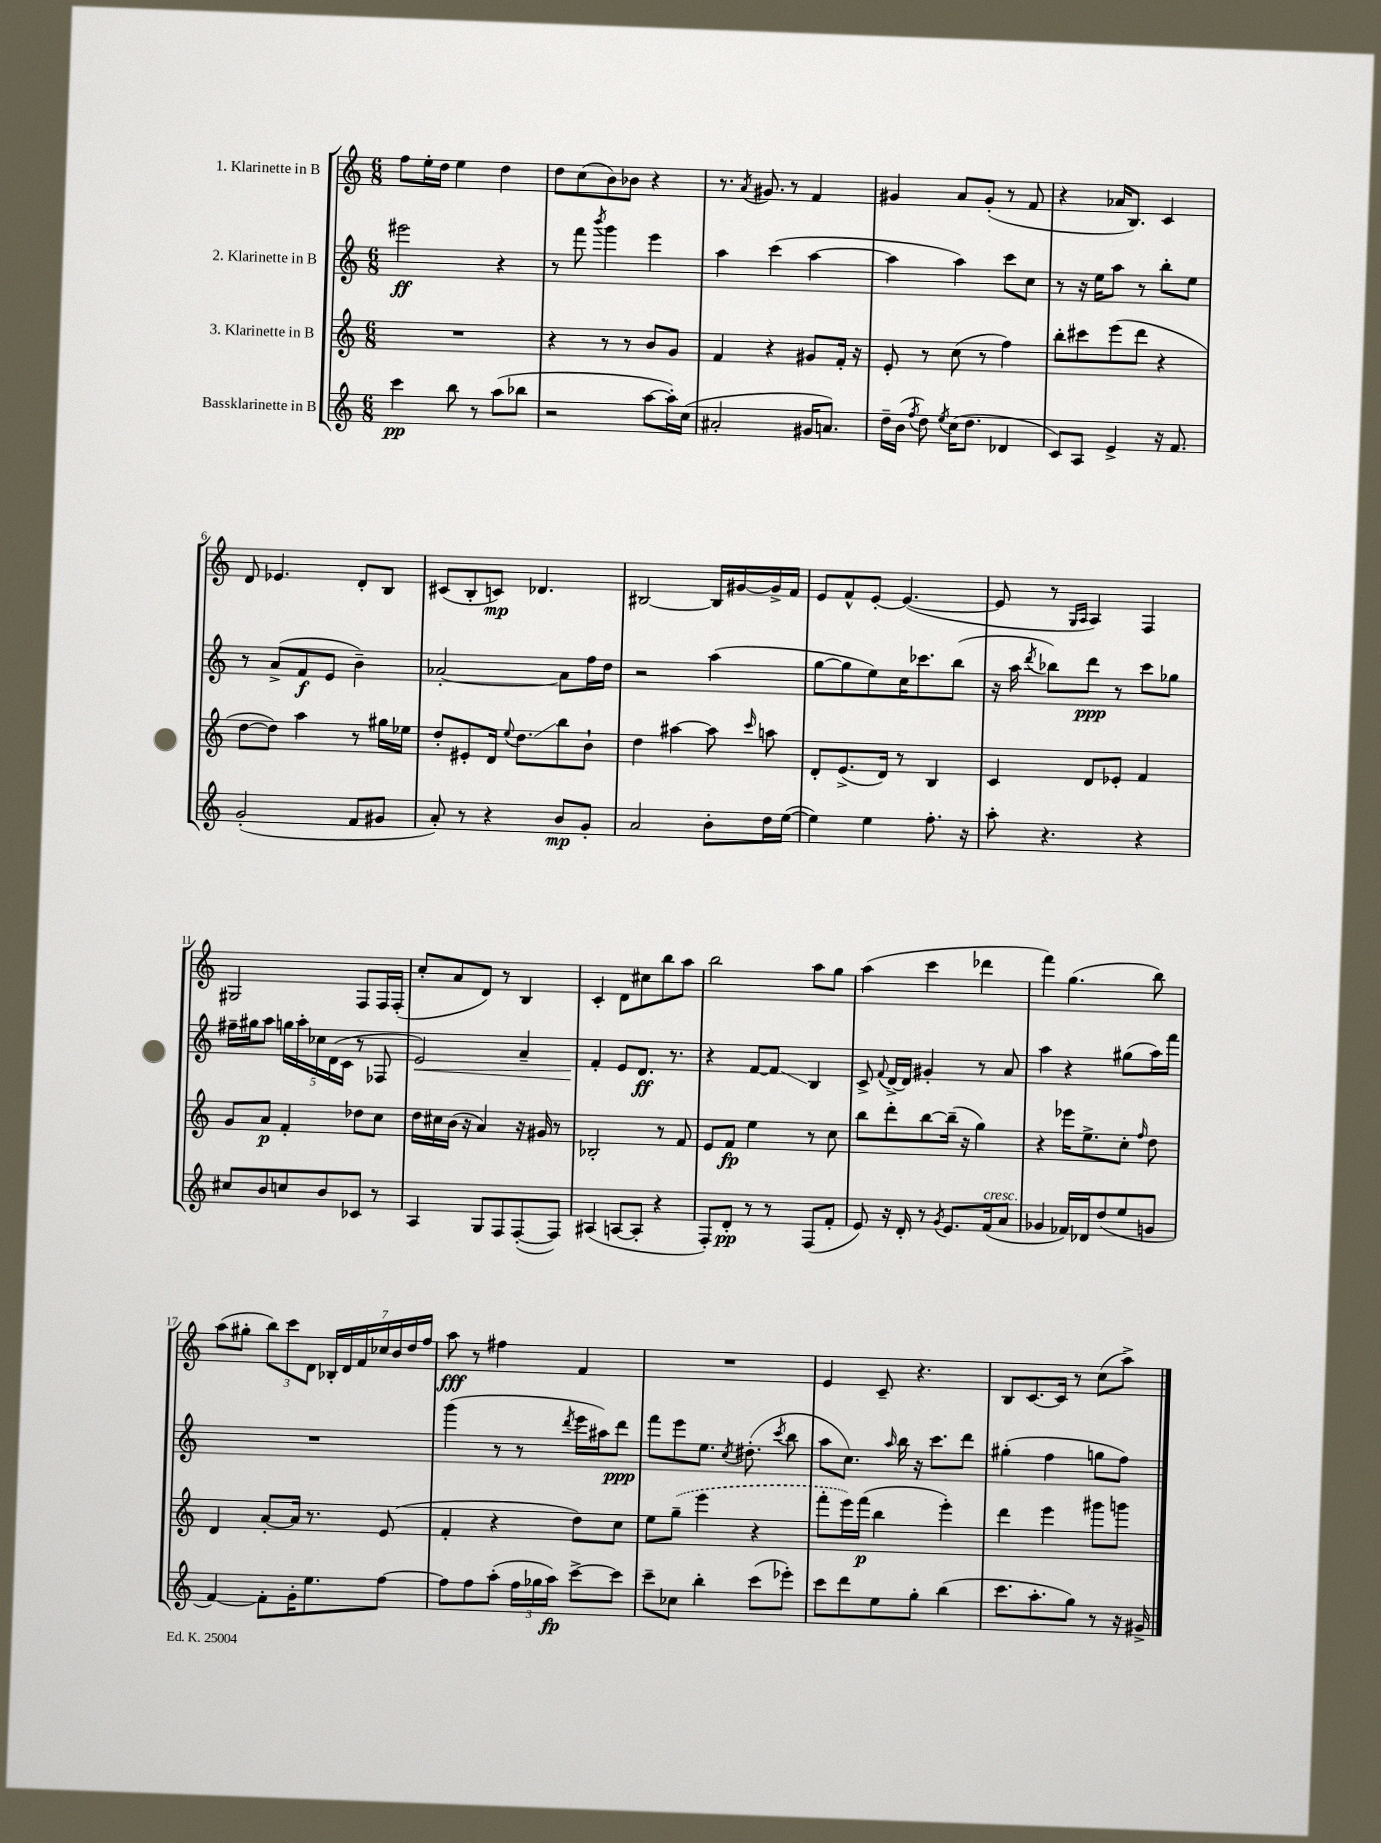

**kern	**kern	**kern	**kern
*staff4	*staff3	*staff2	*staff1
*clefG2	*clefG2	*clefG2	*clefG2
*k[]	*k[]	*k[]	*k[]
*M6/8	*M6/8	*M6/8	*M6/8
4ccc	2.r	2eee#	8ff
.	.	.	16ee'
.	.	.	16dd
8bb	.	.	4ee
8r	.	.	.
(8aa	.	4r	4dd
8bb-	.	.	.
=	=	=	=
2r	4r	8r	8dd
.	.	8fff	(8cc
.	.	8qbbb	.
.	8r	4ggg	8b)
.	8r	.	8b-
[8aa	8b	4eee	4r
16aa'])	8g	.	.
(16cc	.	.	.
=	=	=	=
2a#'	4f	4aa	8.r
.	.	.	8qa
.	.	.	8.g#
.	4r	(4ccc	.
.	.	.	8r
16g#	8g#	[4aa	4f
8.a)	.	.	.
.	16f'	.	.
.	16r	.	.
=	=	=	=
16dd~	8e'	4aa]	4g#
(16b	.	.	.
8qff	.	.	.
8dd)	8r	.	.
8qee	.	.	.
(16cc	(8cc	4aa)	8a
8.dd	.	.	.
.	8r	.	(8g#'
4d-	4ff)	8ccc	8r
.	.	8cc	8f
=	=	=	=
8c)	8bb'	8r	4r
8A	8ccc#	16r	.
.	.	16ee	.
4e^	(8eee	8aa	16a-
.	.	.	8.B)
.	8ddd	8r	.
16r	4r	8bb'	4c
8.f	.	.	.
.	.	8ee	.
=	=	=	=
(2g'	[8dd	8r	8d
.	8dd])	(8a^	4.e-
.	4aa	8f	.
.	.	8e	.
8f	8r	4b~)	8d'
8g#	16gg#	.	8B
.	16ee-	.	.
=	=	=	=
8a')	8dd'	[2a-'	(8c#
8r	8e#'	.	8B'
4r	16d	.	8c)
.	8qqee	.	.
.	8.dd	.	.
.	.	.	4.d-
8b	8bb	8a-]	.
8g'	8b`	16ff	.
.	.	16dd	.
=	=	=	=
2a	4dd	2r	[2B#
.	[4aa#	.	.
8b'	8aa#]	(4aa	16B#]
.	.	.	[16g#
.	16qqccc	.	.
16dd	8aa	.	16g#^]
([16ee	.	.	16f
=	=	=	=
4ee])	8d'	[8gg	8e
.	(8.e^	8gg]	8f^^
4ee	.	8ee)	[8e'
.	16d)	.	.
.	8r	16cc	(4.e_
.	.	8.ccc-	.
8.ff'	4B	.	.
.	.	(8bb	.
16r	.	.	.
=	=	=	=
8aa'	4c	16r	8e]
.	.	16aa	.
.	.	8qddd	.
4.r	.	8bb-)	8r
.	.	.	16qqG
.	.	.	16qqA
.	8d	8ddd	4A)
.	8e-'	8r	.
4r	4f	8ccc	4F
.	.	8gg-	.
=	=	=	=
8cc#	8g	16ff#~	2G#
.	.	16gg#	.
8b	8a	8aa	.
8cc	4f'	20gg	.
.	.	20aa'	.
.	.	20cc-	.
8b	.	.	.
.	.	(20d	.
.	.	20c	.
8c-	8dd-	8r	8F
8r	8cc	8F-	16F
.	.	.	(16F'
=	=	=	=
4A	16dd	2e)	8cc'
.	16cc#	.	.
.	(16b	.	8a
.	16r	.	.
8G	4a)	.	8d)
8F	.	.	8r
([8F'	16r	4a~	4B
.	16g#	.	.
8F])	8r	.	.
=	=	=	=
(4A#	2B-'	4f'	4c'
[8A	.	8e	8d
8A']	.	8.d	8cc#
4r	8r	.	8bb
.	.	8.r	.
.	8f	.	8aa
=	=	=	=
8F')	8e	4r	2bb
8d'	8f	.	.
8r	4ee	[8f	.
8r	.	8f]	.
(8F	8r	4B	8aa
8f'	8cc	.	8gg
=	=	=	=
8e)	8bb	8c^	(4aa
.	.	8qqf	.
16r	8ddd'	[16d^	.
16d'	.	16d]	.
8r	[8bb	4g#'	4ccc
8qg	.	.	.
8.e	(16bb~]	.	.
.	16r	.	.
.	4gg)	8r	4ddd-
(16f	.	.	.
8a	.	8a	.
=	=	=	=
4g-	4r	4aa	4fff)
16f-)	16eee-	4r	(4.gg
16d-	8.ee^	.	.
(8dd	.	.	.
8ee	8cc'	(8gg#	.
.	16qqff	.	.
8g	8dd	16aa)	8bb)
.	.	16fff	.
=	=	=	=
[4f)	4d	2.r	(8aa
.	.	.	8gg#'
8f']	[8a'	.	12bb)
.	.	.	12ccc
16g'	16a]	.	.
.	.	.	12d
8.ee	8.r	.	.
.	.	.	28B-'
.	.	.	28d
.	.	.	28f
.	.	.	28cc-
[8ff	(8e	.	.
.	.	.	28b
.	.	.	28dd
.	.	.	28ff
=	=	=	=
8ff]	4f'	(4ggg	8aa
8ff	.	.	8r
(8aa'	4r	8r	4ff#
24ff	.	8r	.
24gg-	.	.	.
24aa)	.	.	.
.	.	8qddd	.
[8ccc^	8dd)	16eee	4f
.	.	16aa#)	.
8ccc]	8cc	8ddd	.
=	=	=	=
8ccc~	8ee	8fff	2.r
8cc-	(8gg~	8eee	.
4bb'	4eee	8.ee	.
.	.	8qcc	.
.	.	(8.dd#'	.
(8ccc	4r	.	.
.	.	8qccc	.
8eee-')	.	8bb	.
=	=	=	=
8ccc	8fff'	8aa	4e
8ddd	16eee)	8.cc)	.
.	(16fff	.	.
8ee	4bb	.	8c~
.	.	16qqaa	.
.	.	16bb	.
8gg'	.	16r	4.r
.	.	8.ccc	.
(4bb	4eee')	.	.
.	.	8ddd	.
=	=	=	=
8.ccc	4ddd	(4gg#'	8B
.	.	.	[8.c
8.aa'	.	.	.
.	4eee	4ff	.
.	.	.	16c]
8gg)	.	.	8r
8r	8ggg#	8gg	(8cc
16r	8ggg	8ff)	8aa^)
16g#^	.	.	.
==	==	==	==
*-	*-	*-	*-
